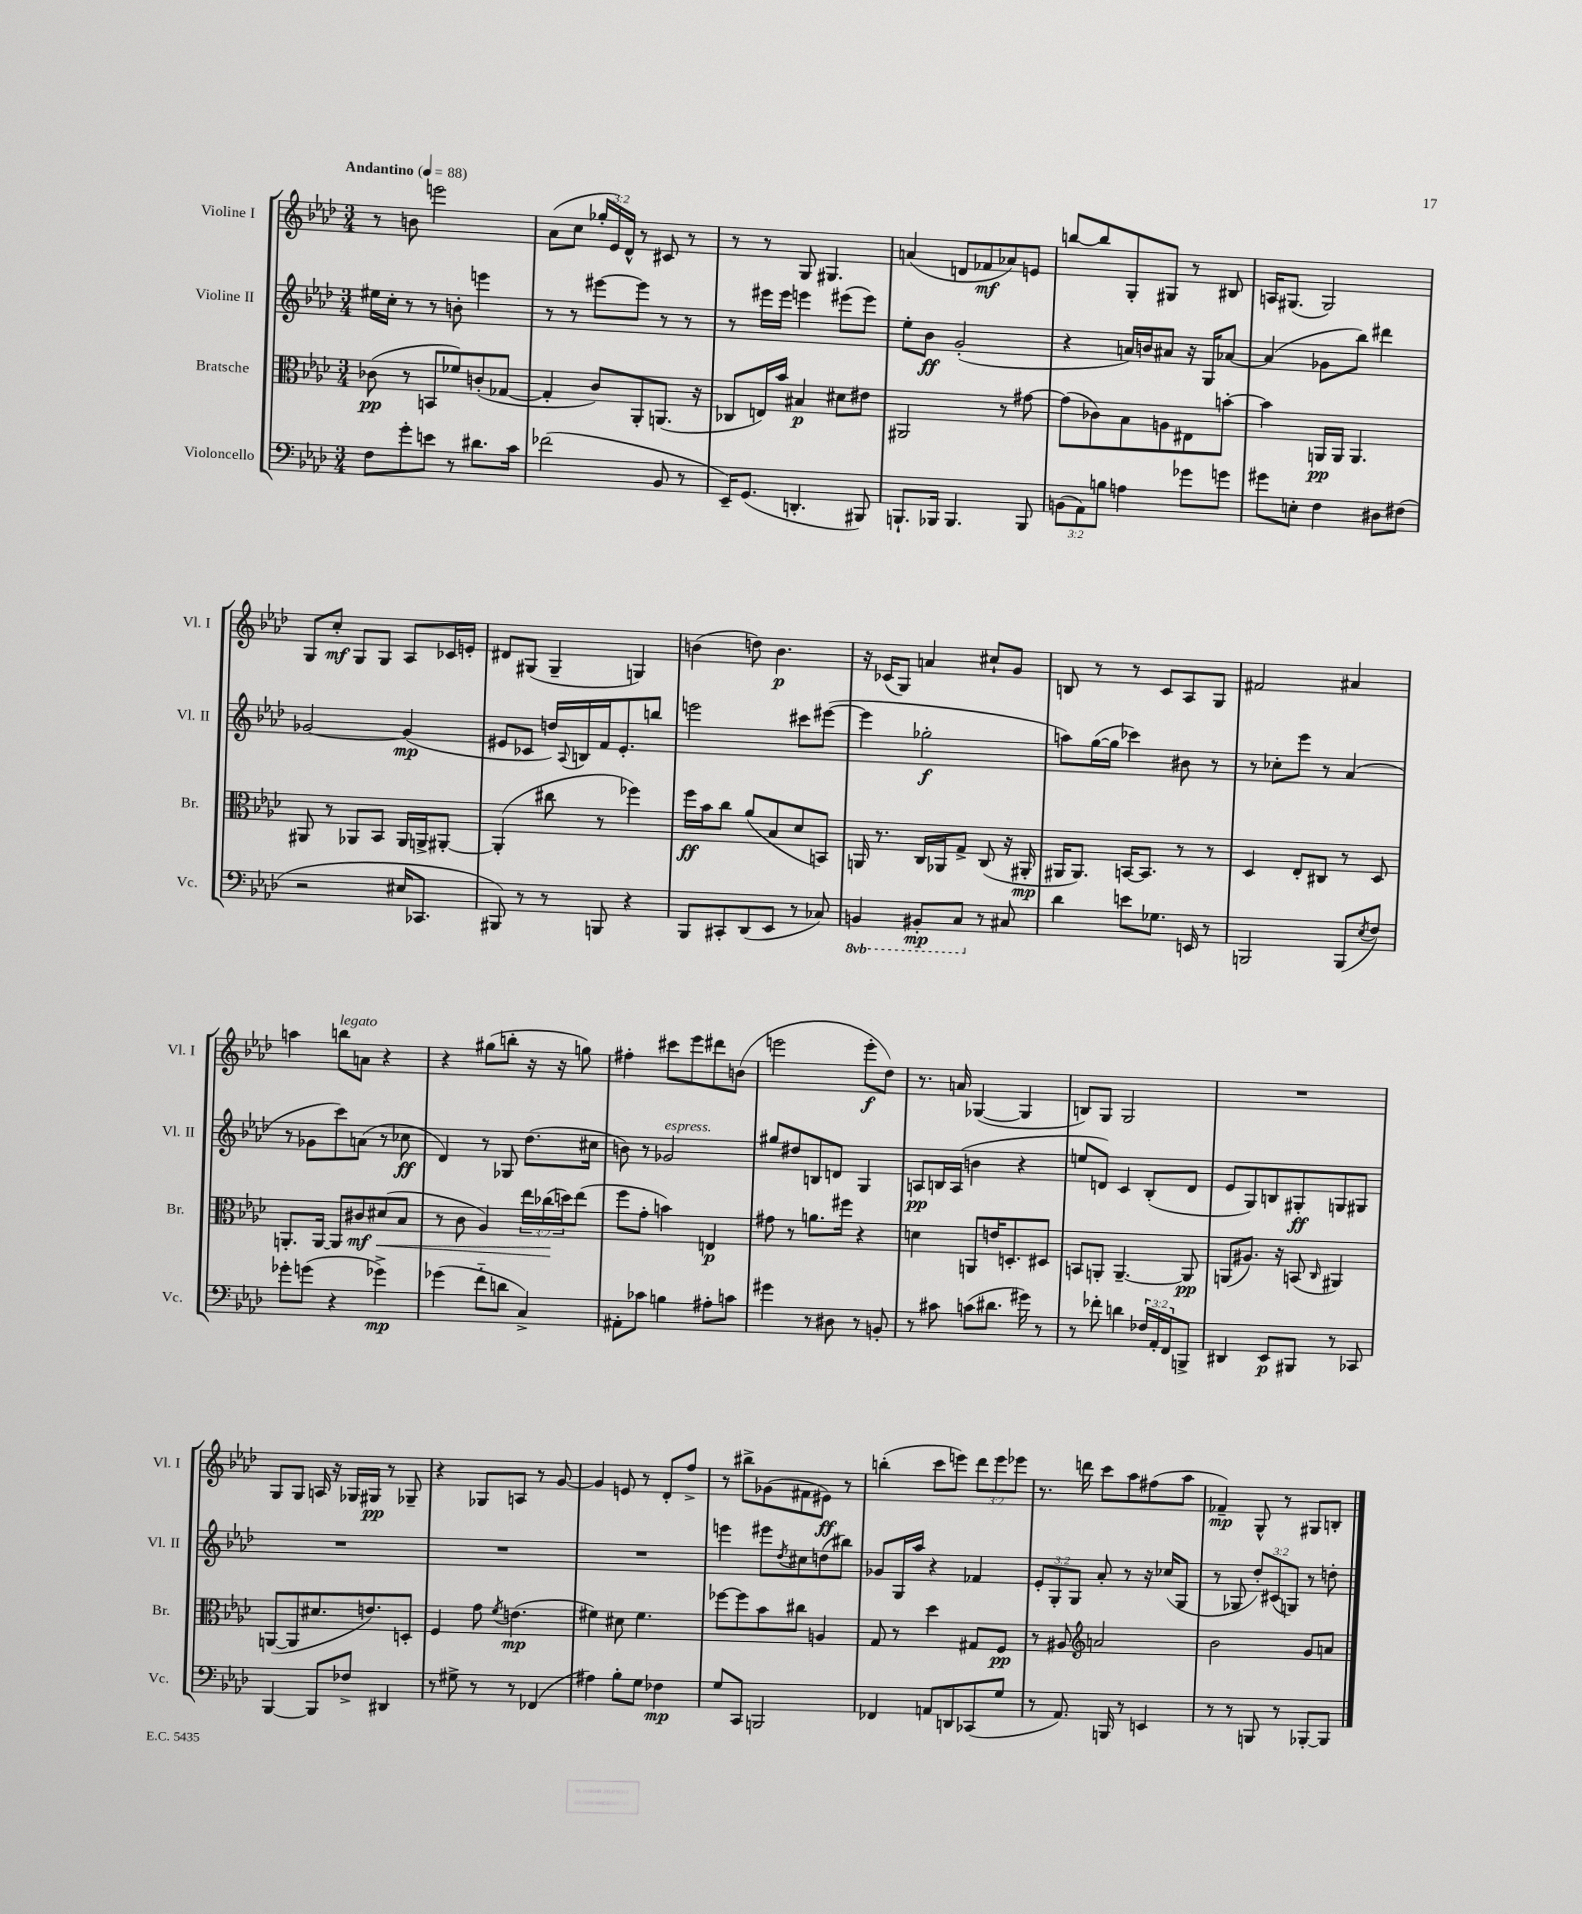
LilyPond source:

<<
\new StaffGroup <<
\new Staff = "s0" \with { instrumentName = "Violine I" shortInstrumentName = "Vl. I" } {
    \clef treble \key aes \major \numericTimeSignature \time 3/4 \override Staff.TupletNumber.text = #tuplet-number::calc-fraction-text \tempo "Andantino" 4 = 88
    r8 b'8 e'''2 |
    aes'8( c''8 \tuplet 3/2 { ges''16-. ees'16) des'16-^ } r8 cis'8 r8 |
    r8 r8 g8 gis4. |
    a'4( d'8 fes'8\mf aes'8) e'8 |
    b''8~ b''8 g8-. gis8 r8 bis8 |
    a16 gis8.( gis2) |
    g8 c''8-.\mf g8 g8 aes8 ces'16 e'16-. |
    dis'8 gis8( gis4-- g4) |
    b'4( d''8) b'4.\p |
    r16 ces'16( g8) a'4 cis''8-! g'8 |
    b8 r8 r8 c'8 aes8 g8 |
    fis'2 ais'4 |
    a''4 b''8^\markup { \italic "legato" } a'8 r4 |
    r4 gis''8( b''8-. r16 r16 g''8) |
    fis''4-. cis'''8 ees'''8 dis'''8 b'8( |
    e'''2 e'''8-.\f des''8) |
    r8. a'16 ges4~( ges4 |
    b8) g8 g2 |
    R2. |
    g8 g8 a16 r16 ges16 gis16\pp r8 ges8-- |
    r4 ges8 a8 r8 g'8~ |
    g'4 e'8 r8 des'8-. f''8-> |
    r8 bis''8-> ges'8( fis'8 eis'8\ff) r8 |
    b''4-.( c'''8 e'''8) \tuplet 3/2 { des'''8 e'''8 ees'''8 } |
    r8. d'''16 c'''8 aes''8 fis''8( aes''8 |
    fes'4--\mp) g8-^ r8 gis8 b8-. \bar "|." |
}
\new Staff = "s1" \with { instrumentName = "Violine II" shortInstrumentName = "Vl. II" } {
    \clef treble \key aes \major \numericTimeSignature \time 3/4 \override Staff.TupletNumber.text = #tuplet-number::calc-fraction-text
    eis''16 c''16-. r8 r8 b'8-. e'''4 |
    r8 r8 eis'''8~ eis'''8 r8 r8 |
    r8 eis'''16 eis'''16 e'''4 eis'''8( eis'''8) |
    ees''8-. bes'8\ff g'2-.( |
    r4 a'16) b'16 ais'8 r16 g16 aes'8~ |
    aes'4( ges'8 bes''8) dis'''4 |
    ges'2~ ges'4\mp( |
    eis'8 ces'8 d''16) \appoggiatura { aes8 } b16 f'16 eis'8.-. b''8 |
    e'''2 cis'''8 eis'''8~( |
    eis'''4 ges''2-.\f |
    a''8) g''16~( g''16 ces'''4) bis'8 r8 |
    r8 ces''8-. ees'''8 r8 aes'4( |
    r8 ges'8 c'''8) a'8( r8 ces''8\ff |
    des'4) r8 ges8 des''8.( cis''16 |
    b'8) r8 ges'2^\markup { \italic "espress." } |
    gis''8 dis''8 b8 d'8 g4 |
    a8\pp b16 a16( b'4 r4 |
    e''8 d'8) c'4 bes8-.( d'8 |
    ees'8 g8) b8 gis8-.\ff g8 gis8 |
    R2. |
    R2. |
    R2. |
    e'''4 eis'''8 \acciaccatura { des''8 } cis''8 d''8( bis''8) |
    ges'8 g16 aes''16 r4 fes'4 |
    \tuplet 3/2 { ees'8-. g8-. g8 } aes'8-. r8 r16 ces''16( g8 |
    r8 ges8 \tuplet 3/2 { des''8-.) cis'8( g8) } r8 d''8-. \bar "|." |
}
\new Staff = "s2" \with { instrumentName = "Bratsche" shortInstrumentName = "Br." } {
    \clef alto \key aes \major \numericTimeSignature \time 3/4 \override Staff.TupletNumber.text = #tuplet-number::calc-fraction-text
    ces'8\pp( r8 b,8 fes'8) c'8-.( ges8~ |
    ges4-. c'8) aes,8-. a,8.( r16 |
    ces8 e16) bes'16 bis4\p dis'8 eis'8 |
    ais,2 r8 gis'8~ |
    gis'8( ces'8) bes8 a8 eis8 b'8~-. |
    b'4 a,16\pp a,16 a,4. |
    ais,8 r8 aes,8 bes,8 aes,16 a,16-> ais,8~-. |
    ais,4-.( cis''8 r8 fes''4) |
    f''16\ff bes'16 c''8 aes'8( bes8 des'8 b,8) |
    a,16 r8. c16 aes,16 g8-> c8( r16 ais,16-.\mp |
    ais,16 ais,8.) b,16~ b,8. r8 r8 |
    des4 ees8-. cis8 r8 des8 |
    a,8.-. a,16~ a,8 cis'8\mf dis'8\<( bes8 |
    r8 c'8 aes4) \tuplet 3/2 { ees''16 ces''16\!( d''16) } ees''8( |
    f''8 g'8-. b'4) e4\p |
    gis'8 r8 a'8. fis''16 r4 |
    d'4 a,8 e'16 d8.-. dis8 |
    b,8 a,8-. a,4.~-- a,8\pp |
    a,8( ais8.) r16 b,8( \grace { c16 } ais,4) |
    a,8~( a,8 dis'8. e'8.) d8-. |
    f4 g'8 \acciaccatura { f'8 } e'4.\mp( |
    fis'4) dis'8 fis'4. |
    fes''8~ fes''8 bes'8 cis''8 a4 |
    g8 r8 des''4 gis8 f8\pp |
    r8 ais8 \clef treble a'2 |
    bes'2 g'8 a'8 \bar "|." |
}
\new Staff = "s3" \with { instrumentName = "Violoncello" shortInstrumentName = "Vc." } {
    \clef bass \key aes \major \numericTimeSignature \time 3/4 \override Staff.TupletNumber.text = #tuplet-number::calc-fraction-text \set Staff.ottavationMarkups = #ottavation-simple-ordinals
    f8 g'8-. e'8 r8 dis'8. c'16 |
    fes'2( bes,8 r8 |
    ees,16--) g,8.( d,4.-. bis,,8) |
    b,,8.-! bes,,16 bes,,4. bes,,8 |
    \tuplet 3/2 { b,8( aes,8) b8 } a4 ges'8 g'8 |
    gis'8 e8-. f4 dis8 fis8( |
    r2 eis16 ces,8. |
    bis,,8) r8 r8 b,,8 r4 |
    bes,,8 cis,8-. des,8( ees,8 r8 ces8) |
    \ottava #-1 b,,4 bis,,8-.\mp c,8 \ottava #0 r8 cis8 |
    des'4 e'8 ges8. e,16 r8 |
    b,,2 b,,8( \acciaccatura { ees8 } f8) |
    ges'8-. g'8( r4 ges'4->\mp) |
    ges'4( f'8-_ d'8 c4->) |
    ais,8-. ces'8 b4 ais8-. c'8 |
    gis'4 r8 dis8 r8 b,8-. |
    r8 cis'8 c'8( dis'8. gis'16) r8 |
    r8 fes'8-. d'4 \tuplet 3/2 { fes16 aes,16-. f,16 } b,,8-> |
    dis,4 ees,8\p bis,,8 r8 ces,8 |
    bes,,4~ bes,,8 fes8-> dis,4 |
    r8 gis8-> r8 r8 fes,4( |
    ais4) bes8-. g8 fes4\mp |
    g8 c,8 b,,2 |
    fes,4 a,8 d,8 ces,8( g8 |
    r8 aes,8.) b,,16 r8 e,4 |
    r8 r8 b,,8 r8 bes,,8~-. bes,,8 \bar "|." |
}
>>
>>
\layout { \context { \Score \remove "Bar_number_engraver" } }
